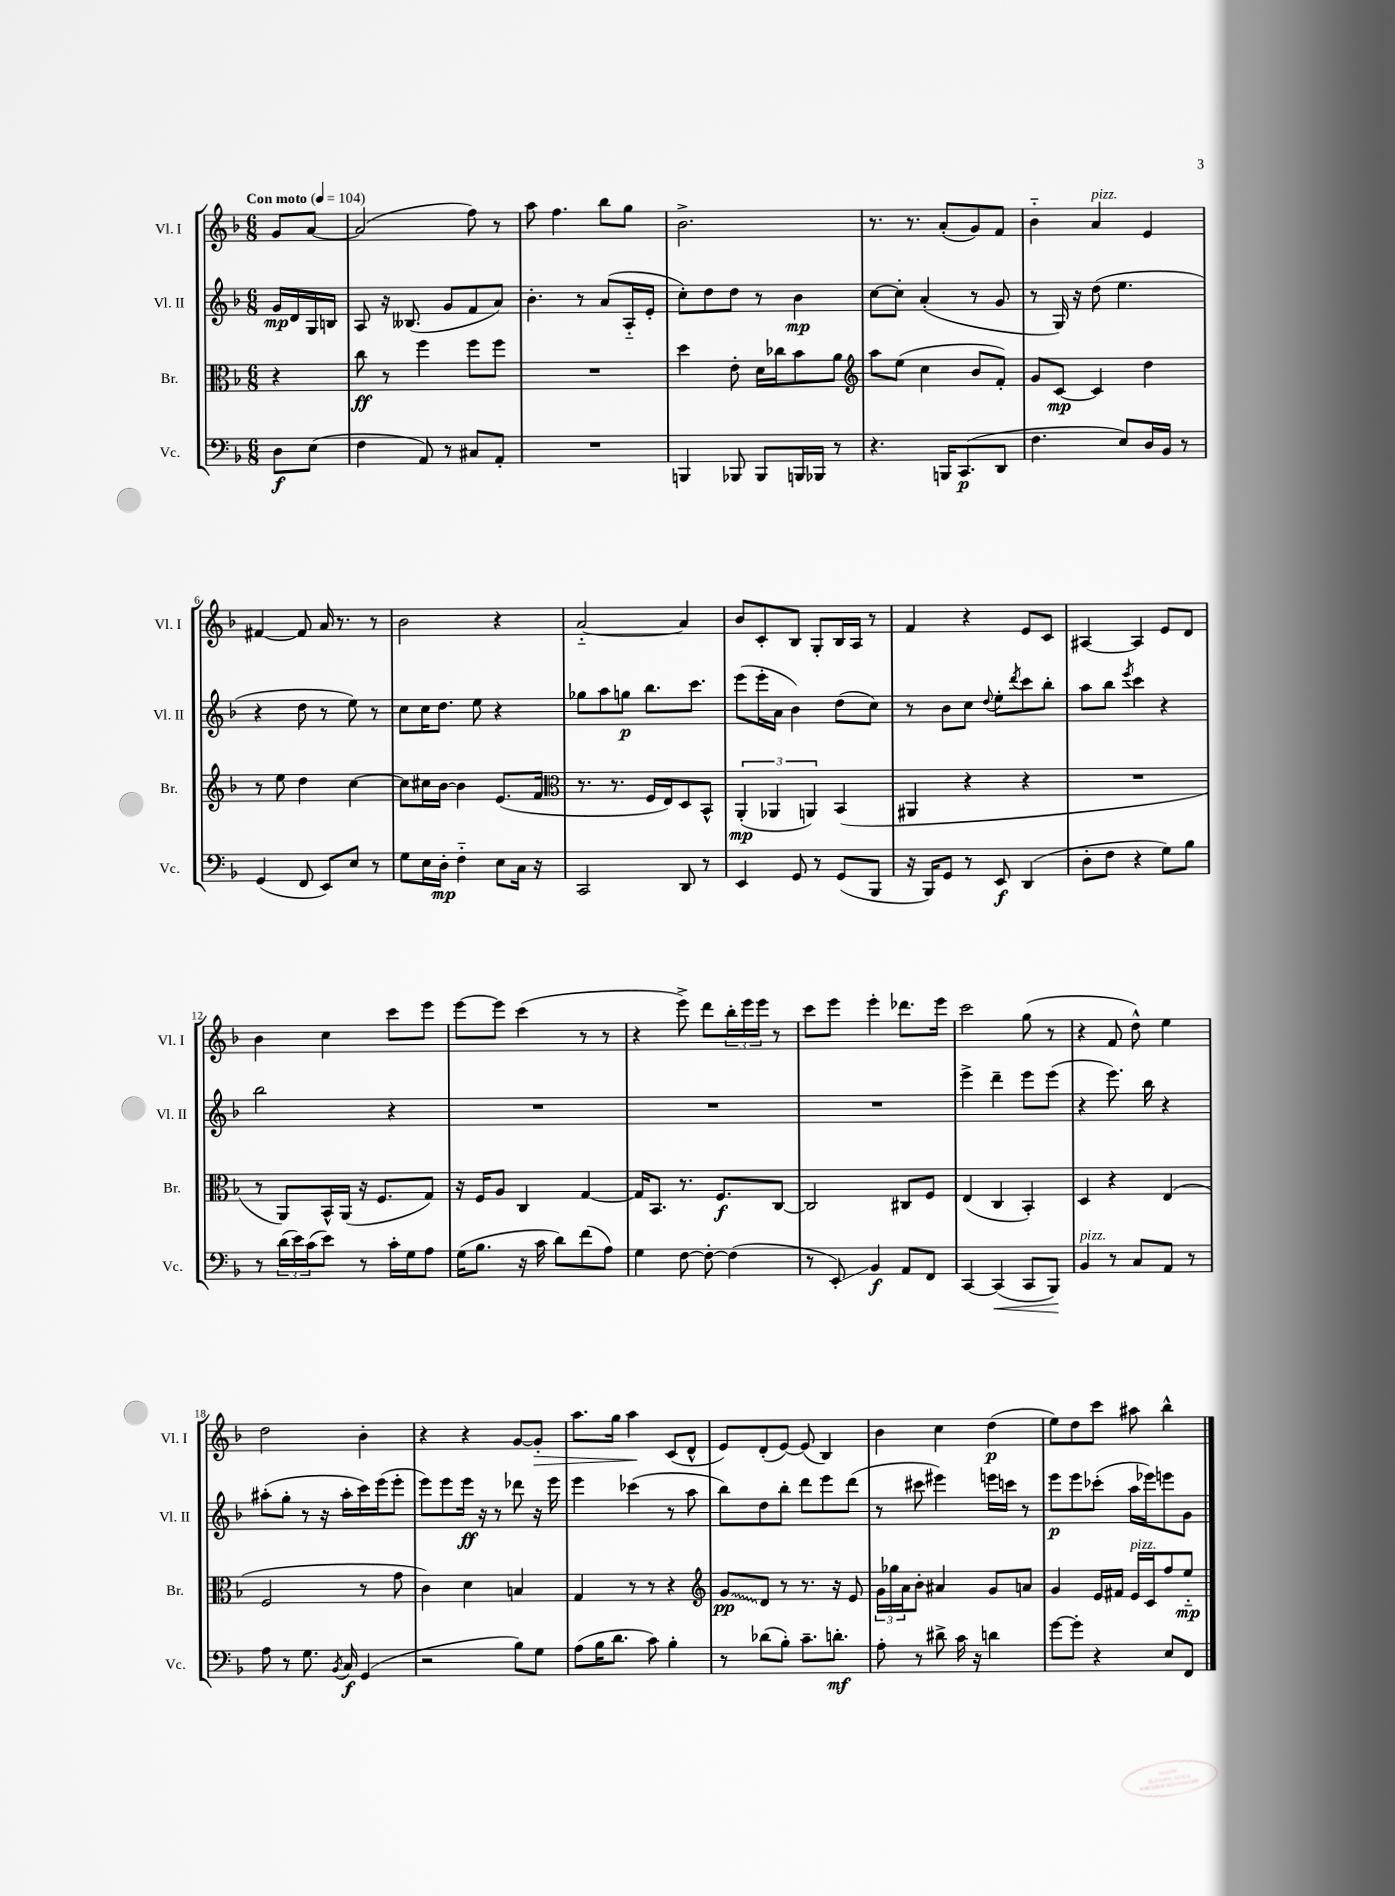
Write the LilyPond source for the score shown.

<<
\new StaffGroup <<
\new Staff = "s0" \with { instrumentName = "Vl. I" shortInstrumentName = "Vl. I" } {
    \clef treble \key f \major \numericTimeSignature \time 6/8 \partial 4 \tempo "Con moto" 4 = 104
    g'8 a'8~ |
    a'2( f''8) r8 |
    a''8 f''4. bes''8 g''8 |
    bes'2.-> |
    r8. r8. a'8-.( g'8) f'8 |
    bes'4-_ a'4^\markup { \italic "pizz." } e'4 |
    fis'4~ fis'8 a'16 r8. r8 |
    bes'2 r4 |
    a'2~-_ a'4 |
    bes'8 c'8-. bes8 g8-. bes16 a16 r8 |
    f'4 r4 e'8 c'8 |
    ais4~ ais4 e'8 d'8 |
    bes'4 c''4 c'''8 e'''8 |
    e'''8~ e'''8 c'''4( r8 r8 |
    r4 e'''8->) d'''8 \tuplet 3/2 { bes''16-. e'''16 e'''16 } r8 |
    c'''8 e'''8 e'''4-. des'''8. e'''16 |
    c'''2 g''8( r8 |
    r4 f'8 d''8-^) e''4 |
    d''2 bes'4-. |
    r4 r4 g'8~ g'8-.\> |
    a''8. g''16 a''4\! c'8( d'8-^ |
    e'8) d'8-.( e'8~) e'8( bes4) |
    bes'4 c''4 d''4\p( |
    e''8) d''8 c'''8 ais''8 bes''4-^ \bar "|." |
}
\new Staff = "s1" \with { instrumentName = "Vl. II" shortInstrumentName = "Vl. II" } {
    \clef treble \key f \major \numericTimeSignature \time 6/8 \partial 4
    g'16\mp d'16 g16 b16 |
    a8 r16 beses8.( g'8 f'8 a'8) |
    bes'4.-. r8 a'8( a16-_ e'16-. |
    c''8-.) d''8 d''8 r8 bes'4\mp |
    c''8~ c''8-. a'4-.( r8 g'8 |
    r8 g16) r16 d''8( e''4. |
    r4 d''8 r8 e''8) r8 |
    c''8 c''16 d''8. e''8 r4 |
    ges''8 a''8 g''8\p bes''8. c'''8. |
    e'''8( e'''16-. a'16 bes'4) d''8( c''8) |
    r8 bes'8 c''8 \appoggiatura { d''8 } e''8-. \acciaccatura { d'''8 } c'''8 bes''8-. |
    a''8 bes''8 \acciaccatura { e'''8 } c'''4 r4 |
    bes''2 r4 |
    R2. |
    R2. |
    R2. |
    e'''4-> d'''4-- e'''8 e'''8( |
    r4 e'''8.) bes''16 r4 |
    ais''8-.( g''8-. r8 r16 ais''16-. c'''16) e'''16( e'''8-. |
    e'''8) e'''8 e'''16\ff r16 r8 des'''8 r16 e'''16 |
    e'''4 ces'''4( r8 a''8 |
    bes''8) d''8 bes''8-. d'''8 e'''8 d'''8( |
    r8 cis'''8 eis'''4) e'''16 c'''16 r8 |
    e'''8\p e'''8 ces'''8-.( a''16 ees'''16) e'''8 g'8 \bar "|." |
}
\new Staff = "s2" \with { instrumentName = "Br." shortInstrumentName = "Br." } {
    \clef alto \key f \major \numericTimeSignature \time 6/8 \partial 4
    r4 |
    c''8\ff r8 f''4 f''8 f''8 |
    R2. |
    d''4 e'8-. d'16 ces''16 bes'8 a'8 |
    \clef treble a''8 e''8( c''4 bes'8 f'8-.) |
    g'8 c'8~\mp c'4 d''4 |
    r8 e''8 d''4 c''4~ |
    c''8 cis''16 bes'16~ bes'4 e'8.( f'16 |
    \clef alto r8. r8. f16 e16) d8 bes,8-^ |
    \tuplet 3/2 { a,4-.\mp( aes,4 a,4) } bes,4( |
    ais,4 r4 r4 |
    R2. |
    r8 a,8) bes,16-^ a,16( r16 f8. g8) |
    r16 f16 a8 c4 g4~ |
    g16 bes,8. r8. f8.\f c8~ |
    c2 cis8 f8 |
    e4( c4 bes,4-.) |
    d4 r4 e4( |
    f2 r8 g'8 |
    c'4) d'4 b4 |
    g4 r8 r8 r4 |
    \clef treble \once \override Glissando.style = #'zigzag g'8\glissando\pp d'8 r8 r8. r16 e'8 |
    \tuplet 3/2 { g'16 ges''16 a'16 } bes'8-. ais'4 g'8 a'8 |
    g'4 e'16 fis'16 e'16^\markup { \italic "pizz." } c'16 f''8 e''8-_\mp \bar "|." |
}
\new Staff = "s3" \with { instrumentName = "Vc." shortInstrumentName = "Vc." } {
    \clef bass \key f \major \numericTimeSignature \time 6/8 \partial 4
    d8\f e8( |
    f4 a,8) r8 cis8 a,8-. |
    R2. |
    b,,4 bes,,8 bes,,8 b,,16 bes,,16 r8 |
    r4. b,,16 c,8.\p( d,8 |
    f4. e8) d16 bes,16 r8 |
    g,4( f,8 e,8) e8 r8 |
    g8 e16 d16-.\mp f4-_ e8 c16 r16 |
    c,2 d,8 r8 |
    e,4 g,8 r8 g,8( bes,,8 |
    r16 bes,,16) g,8 r8 e,8\f d,4( |
    d8-. f8 r4 g8) bes8 |
    r8 \tuplet 3/2 { d'16( e'16) c'16( } e'8) r8 c'16-. g16 a8 |
    g16( bes8. r16 c'16 d'8) f'8( a8) |
    g4 f8~ f8~-. f4( |
    r8 e,8-.\glissando) bes,4\f a,8 f,8 |
    c,4~ c,4\<( c,8 bes,,8\!) |
    bes,4^\markup { \italic "pizz." } r8 c8 a,8 r8 |
    a8 r8 g8. \acciaccatura { bes,8 } c16\f g,4( |
    r2 bes8) g8 |
    a8( bes16 d'8. c'8) bes4-. |
    r8 des'8( bes8-.) c'8.-- d'8.-.\mf |
    a8-. r8 dis'8-> c'16 r16 d'4 |
    g'8~ g'8-. r4 e8 f,8 \bar "|." |
}
>>
>>
